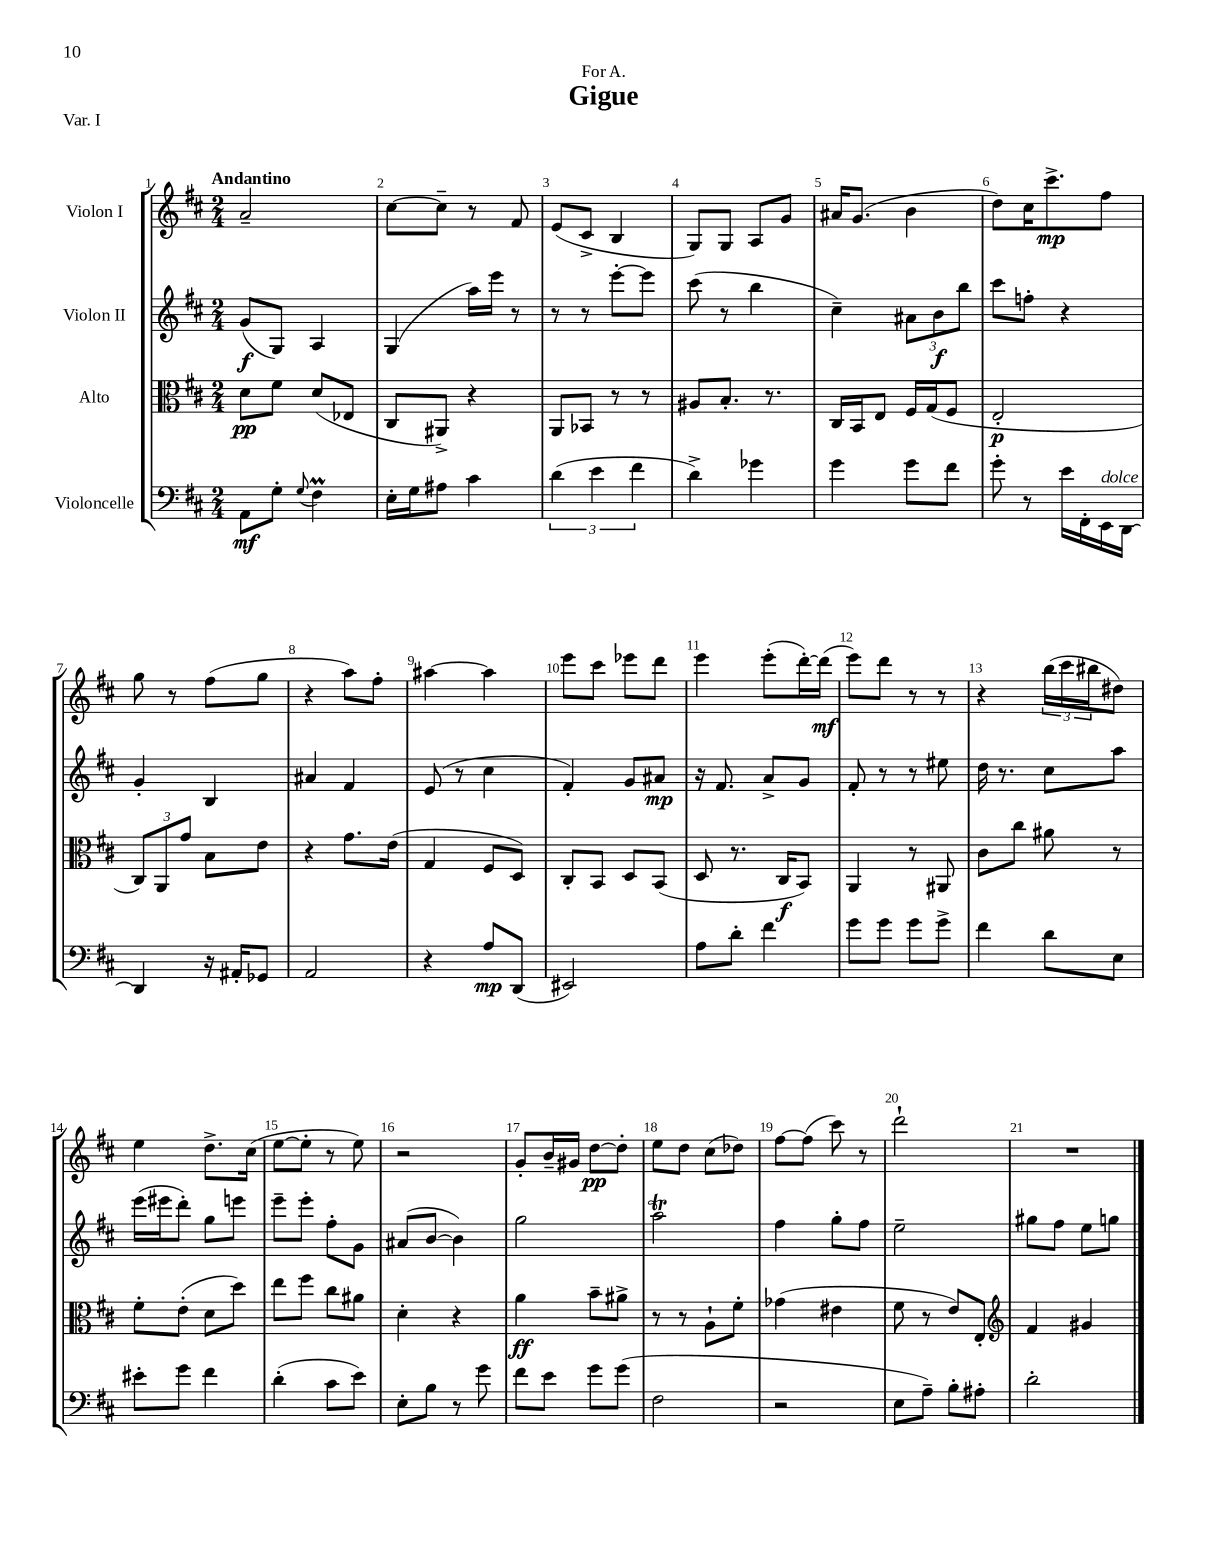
\header { title = "Gigue" dedication = "For A." piece = "Var. I" }
<<
\new StaffGroup <<
\new Staff = "s0" \with { instrumentName = "Violon I" } {
    \clef treble \key d \major \numericTimeSignature \time 2/4 \tempo "Andantino"
    a'2-- |
    cis''8~ cis''8-- r8 fis'8 |
    e'8( cis'8-> b4 |
    g8) g8 a8 g'8 |
    ais'16 g'8.( b'4 |
    d''8) cis''16 cis'''8.->\mp fis''8 |
    g''8 r8 fis''8( g''8 |
    r4 a''8) fis''8-. |
    ais''4~ ais''4 |
    e'''8 cis'''8 ees'''8 d'''8 |
    e'''4 e'''8-.( d'''16~-.) d'''16\mf( |
    e'''8) d'''8 r8 r8 |
    r4 \tuplet 3/2 { b''16( cis'''16 bis''16 } dis''8) |
    e''4 d''8.-> cis''16( |
    e''8~ e''8-. r8 e''8) |
    r2 |
    g'8-. b'16-- gis'16 d''8~\pp d''8-. |
    e''8 d''8 cis''8( des''8) |
    fis''8~ fis''8( cis'''8) r8 |
    d'''2-! |
    R2 \bar "|." |
}
\new Staff = "s1" \with { instrumentName = "Violon II" } {
    \clef treble \key d \major \numericTimeSignature \time 2/4
    g'8\f( g8) a4 |
    g4( a''16) e'''16 r8 |
    r8 r8 e'''8~-. e'''8 |
    cis'''8( r8 b''4 |
    cis''4--) \tuplet 3/2 { ais'8 b'8\f b''8 } |
    cis'''8 f''8-. r4 |
    g'4-. b4 |
    ais'4 fis'4 |
    e'8( r8 cis''4 |
    fis'4-.) g'8 ais'8\mp |
    r16 fis'8. a'8-> g'8 |
    fis'8-. r8 r8 eis''8 |
    d''16 r8. cis''8 a''8 |
    e'''16( eis'''16 d'''8-.) g''8 e'''8 |
    e'''8-- e'''8-. fis''8-. g'8 |
    ais'8( b'8~ b'4) |
    g''2 |
    a''2\trill |
    fis''4 g''8-. fis''8 |
    e''2-- |
    gis''8 fis''8 e''8 g''8 \bar "|." |
}
\new Staff = "s2" \with { instrumentName = "Alto" } {
    \clef alto \key d \major \numericTimeSignature \time 2/4
    d'8\pp fis'8 d'8( ees8 |
    cis8 ais,8->) r4 |
    a,8 bes,8 r8 r8 |
    ais8 b8.-. r8. |
    cis16 b,16 e8 fis16 g16( fis8 |
    e2-.\p |
    \tuplet 3/2 { cis8) a,8 g'8 } b8 e'8 |
    r4 g'8. e'16( |
    g4 fis8 d8) |
    cis8-. b,8 d8 b,8( |
    d8 r8. cis16\f b,8) |
    a,4 r8 ais,8 |
    cis'8 cis''8 ais'8 r8 |
    fis'8-. e'8-.( d'8 d''8) |
    e''8 fis''8 cis''8 ais'8 |
    d'4-. r4 |
    a'4\ff b'8-- ais'8-> |
    r8 r8 a8-! fis'8-. |
    ges'4( eis'4 |
    fis'8 r8 e'8) e8-. |
    \clef treble fis'4 gis'4 \bar "|." |
}
\new Staff = "s3" \with { instrumentName = "Violoncelle" } {
    \clef bass \key d \major \numericTimeSignature \time 2/4
    a,8\mf g8-. \appoggiatura { g8 } fis4\prall |
    e16-. g16 ais8 cis'4 |
    \tuplet 3/2 { d'4( e'4 fis'4 } |
    d'4->) ges'4 |
    g'4 g'8 fis'8 |
    g'8-. r8 e'16 fis,16-. e,16^\markup { \italic "dolce" } d,16~ |
    d,4 r16 ais,16-. ges,8 |
    a,2 |
    r4 a8\mp d,8( |
    eis,2) |
    a8 d'8-. fis'4 |
    g'8 g'8 g'8 g'8-> |
    fis'4 d'8 e8 |
    eis'8-. g'8 fis'4 |
    d'4-.( cis'8 e'8) |
    e8-. b8 r8 g'8 |
    fis'8 e'8 g'8 g'8( |
    fis2 |
    r2 |
    e8 a8--) b8-. ais8-. |
    d'2-. \bar "|." |
}
>>
>>
\layout { \context { \Score \override BarNumber.break-visibility = ##(#f #t #t) barNumberVisibility = #all-bar-numbers-visible } }
